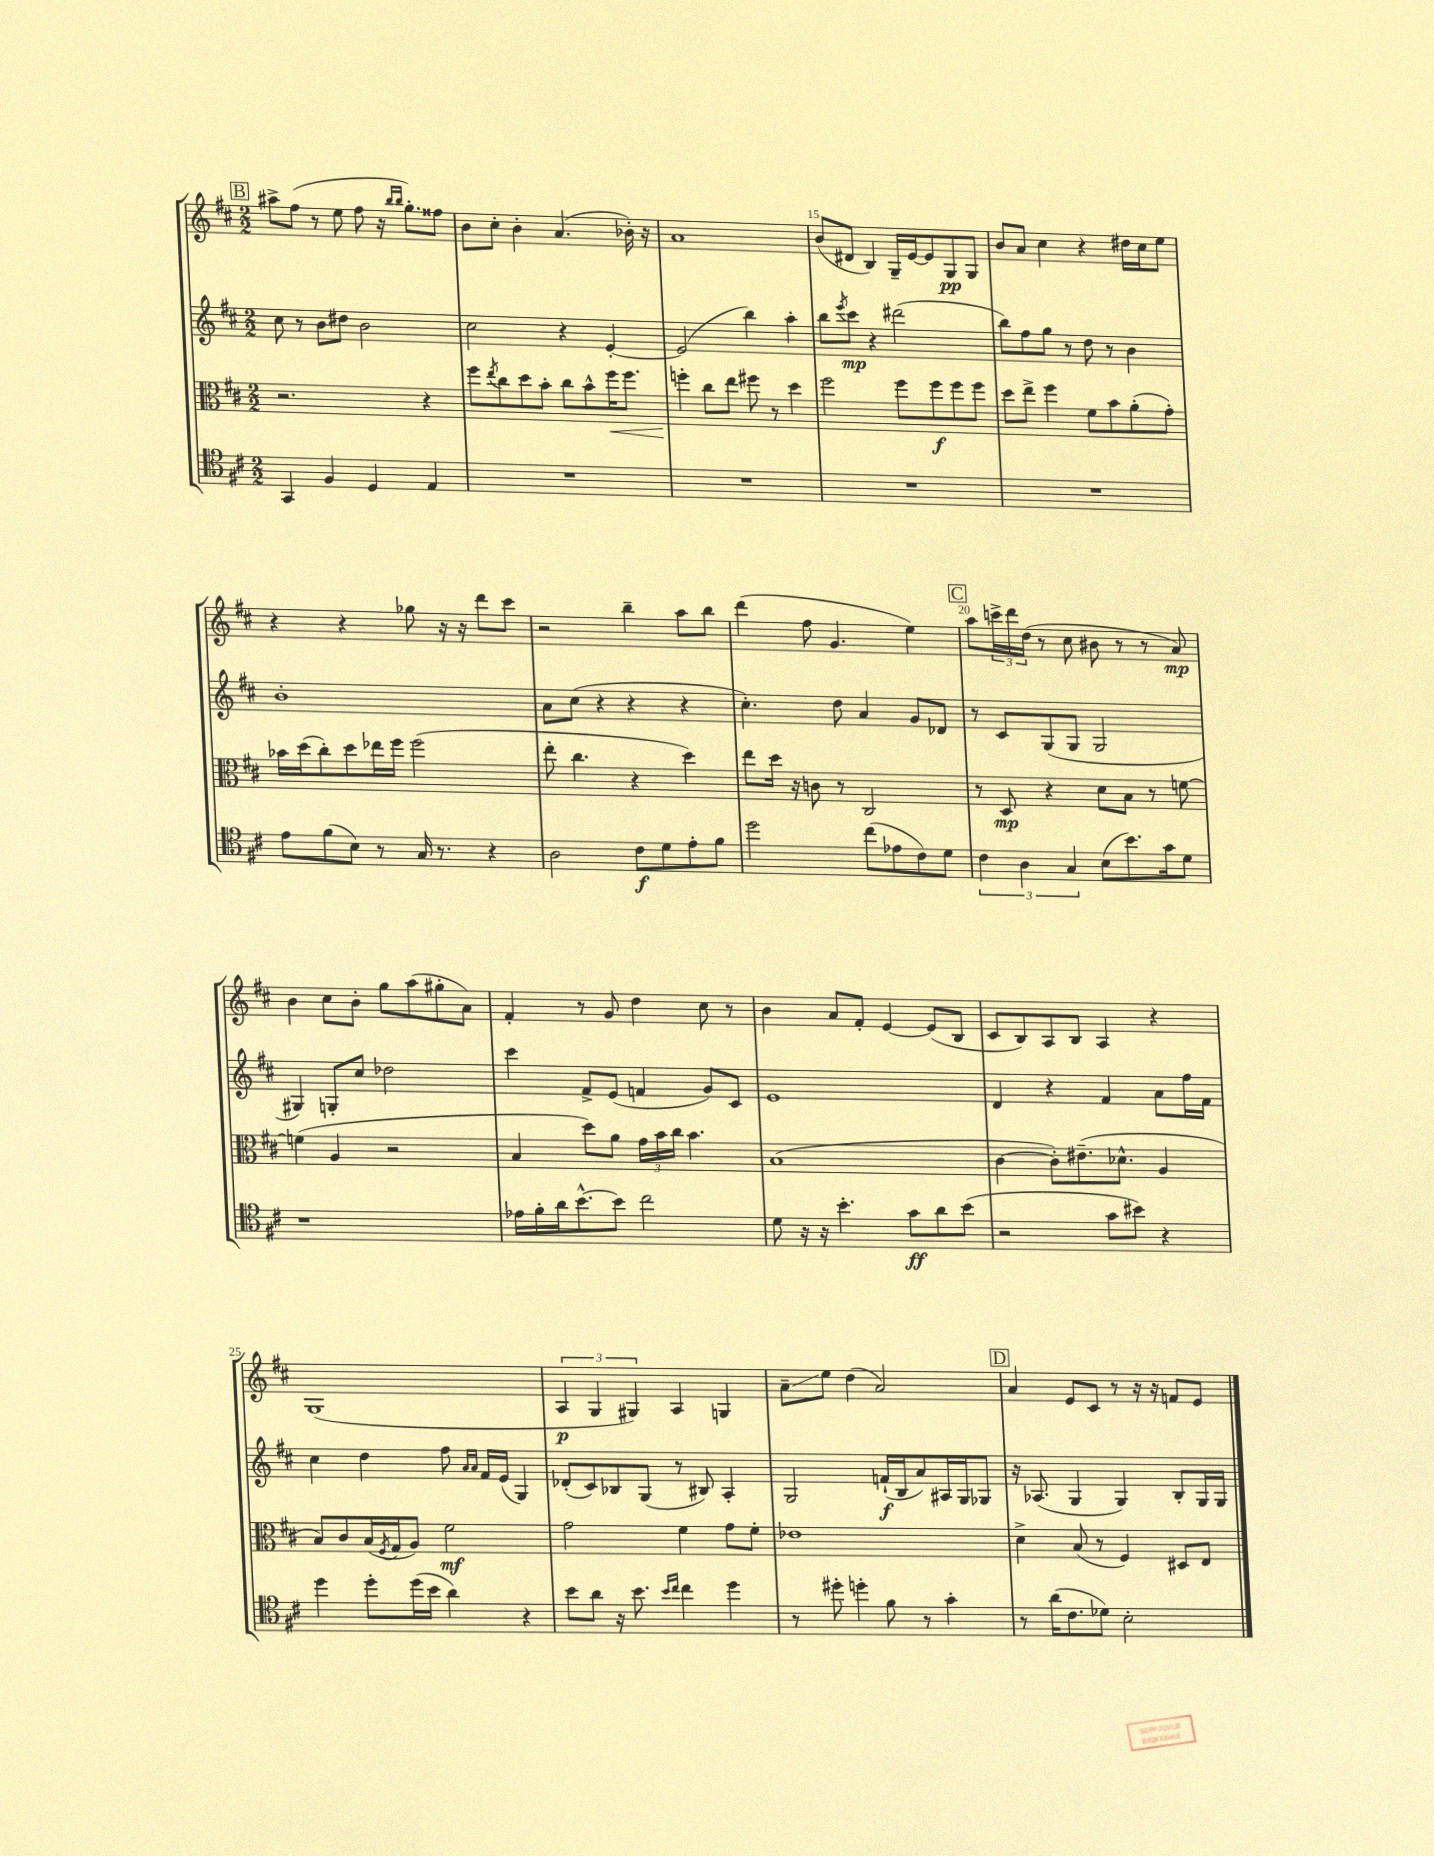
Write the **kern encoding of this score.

**kern	**kern	**kern	**kern
*staff4	*staff3	*staff2	*staff1
*clefC4	*clefC3	*clefG2	*clefG2
*k[f#c#]	*k[f#c#]	*k[f#c#]	*k[f#c#]
*M2/2	*M2/2	*M2/2	*M2/2
4GG	2.r	8cc#	8aa#^
.	.	8r	(8ff#
4F#	.	8b	8r
.	.	8dd#	8ee
4D	.	2b	8ff#
.	.	.	16r
.	.	.	16qqbb
.	.	.	16qqbb
.	.	.	8.gg')
4E	4r	.	.
.	.	.	8ff##
=	=	=	=
1r	8ff#	2cc#	8b
.	8qee	.	.
.	8cc#	.	8cc#'
.	8dd	.	4b'
.	8b'	.	.
.	8cc#	4r	(4.a
.	8b^^	.	.
.	16ff#	[4e'	.
.	8.ff#	.	.
.	.	.	16b-')
.	.	.	16r
=	=	=	=
1r	4ff'	(2e]	1a
.	8cc#	.	.
.	8ee	.	.
.	8ff#	4bb)	.
.	8r	.	.
.	4dd	4aa'	.
=	=	=	=
1r	2ff#	8bb	(8b
.	.	8qeee	.
.	.	8ccc#	8d#
.	.	4r	4B)
.	8ff#	(2ddd#	16G~
.	.	.	[16e
.	8ff#	.	8e]
.	8ff#	.	8G
.	8ff#	.	8G
=	=	=	=
1r	8dd	8bb)	8b
.	8ee^	8ff#	8a
.	4ff#	8gg	4cc#
.	.	8r	.
.	8f#	8dd	4r
.	8b	8r	.
.	(8a'	4b	16dd#
.	.	.	16cc#
.	8g')	.	8ee
=	=	=	=
8e	16b-	1b'	4r
.	(16dd	.	.
(8f#	8cc#')	.	.
8B)	8dd	.	4r
8r	16ee-	.	.
.	16ff#	.	.
16G	(2ff#	.	8gg-
8.r	.	.	.
.	.	.	16r
.	.	.	16r
4r	.	.	8ddd
.	.	.	8ccc#
=	=	=	=
2A	8ee'	8a	2r
.	4.cc#	(8cc#	.
.	.	4r	.
8c#	4r	4r	4bb~
8d	.	.	.
8e'	4dd)	4r	8aa
8f#	.	.	8bb
=	=	=	=
2dd	8ee	4.cc#')	(4ddd
.	16dd	.	.
.	16r	.	.
.	8c	.	8ff#
.	8r	8dd	4.g
(8cc#	2C#	4a	.
8e-	.	.	.
8c#)	.	8g	4ee)
8d	.	8d-	.
=	=	=	=
6c#	8r	8r	8aa
.	8D	8c#	24ccc^
6A	.	.	24ddd
.	.	.	(24dd
.	4r	(8G	8r
6G	.	.	.
.	.	8G	8cc#
(8B	8d	2G	8b#
8.b)	8B	.	8r
.	8r	.	8r
16g	.	.	.
8d	[8f	.	8a)
=	=	=	=
1r	(4f]	4G#)	4b
.	4A	8G'	8cc#
.	.	8cc#	8b'
.	2r	2dd-	8gg
.	.	.	(8aa
.	.	.	8gg#'
.	.	.	8a)
=	=	=	=
16e-	4B	4ccc#	4f#'
16f#'	.	.	.
16a	.	.	.
[8.b^^	.	.	.
.	8dd)	8f#^	8r
8b]	8a	(8e	8g
2cc#	24g	4f	4dd
.	24b	.	.
.	24cc#	.	.
.	4.b	.	.
.	.	8g)	8cc#
.	.	8c#	8r
=	=	=	=
8d	(1B	1e	4b
16r	.	.	.
16r	.	.	.
4.b'	.	.	8a
.	.	.	8f#'
.	.	.	[4e
8g	.	.	.
8a	.	.	(8e]
(8b	.	.	8B
=	=	=	=
2r	[4c#	4d	8c#
.	.	.	8B)
.	8c#'])	4r	8A
.	(8.e#~	.	8B
8g	.	4f#	4A
.	8.d-^^	.	.
8b#)	.	.	.
4r	4A	8a	4r
.	.	16ff#	.
.	.	16f#	.
=	=	=	=
4dd	8B)	4cc#	(1G
.	8c#	.	.
8dd'	(16B	4dd	.
.	8qF#	.	.
.	16G	.	.
(16dd	8A)	.	.
16b	.	.	.
4a)	2f#	8ff#	.
.	.	16qqa	.
.	.	16qqa	.
.	.	16f#	.
.	.	(16e	.
4r	.	4G)	.
=	=	=	=
8b	2g	(8d-'	6A
8a	.	8c#)	.
.	.	.	6G
16r	.	8B-	.
8.b	.	.	.
.	.	.	6G#)
.	.	(8G	.
16qqb	.	.	.
16qqcc#	.	.	.
4cc#	4f#	8r	4A
.	.	8B#)	.
4dd	8g	4A'	4G
.	8f#'	.	.
=	=	=	=
8r	1e-	2G	8a~
8dd#'	.	.	8ee
4dd'	.	.	(4dd
8f#	.	(16f`	2a)
.	.	16B	.
8r	.	8a)	.
4g'	.	16A#	.
.	.	16G	.
.	.	8G-	.
=	=	=	=
8r	4d^	16r	4a
.	.	(8.A-	.
(16a	.	.	.
8.c#	.	.	.
.	(8B	4G	8e
8d-)	8r	.	8c#
2B'	4F#)	4G)	8r
.	.	.	16r
.	.	.	16r
.	8D#	8B'	8f
.	8E	16G	8e
.	.	16G	.
==	==	==	==
*-	*-	*-	*-
